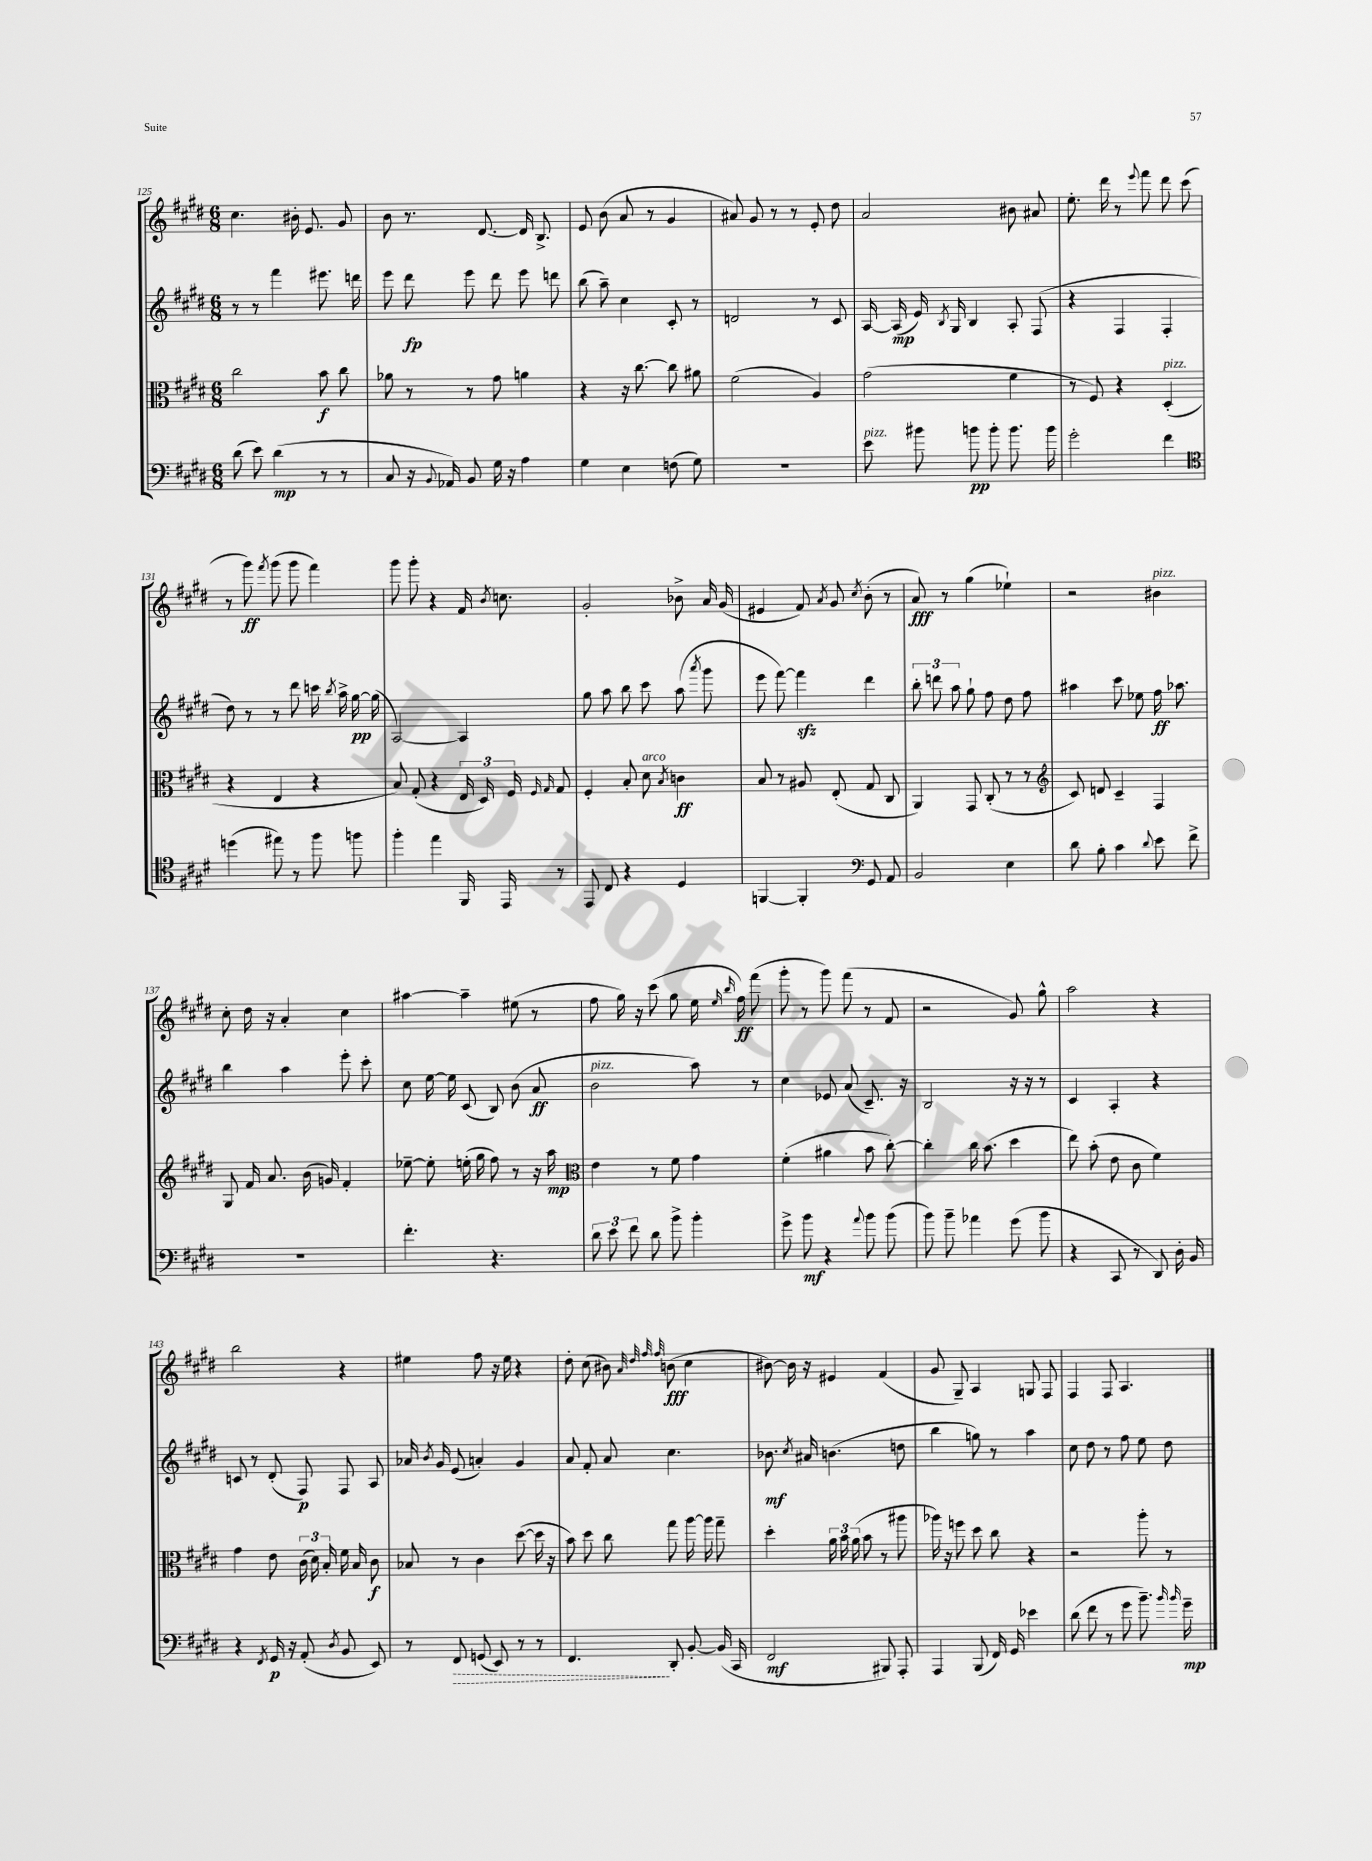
<<
\new StaffGroup <<
\new Staff = "s0" {
    \clef treble \key e \major \numericTimeSignature \time 6/8
    \autoBeamOff cis''4. bis'16-. e'8. gis'8 |
    b'8 r8. dis'8.~ dis'16 b8.-> |
    e'8 b'8( a'8 r8 gis'4 |
    ais'8) gis'8 r8 r8 e'8-. dis''8 |
    a'2 bis'8 ais'8 |
    e''8.-. dis'''16 r8 \appoggiatura { e'''8 } fis'''8 dis'''8 cis'''8( |
    r8 gis'''8\ff) \acciaccatura { fis'''8 } gis'''8( gis'''8 fis'''4) |
    gis'''8 gis'''8-. r4 fis'16 \acciaccatura { b'8 } c''8. |
    gis'2-. bes'8-> a'16 gis'16( |
    eis'4 fis'8) \acciaccatura { a'8 } gis'8 \acciaccatura { cis''8 } b'8-.( r8 |
    a'8\fff) r8 gis''4( ees''4-!) |
    r2 bis'4^\markup { \italic "pizz." } |
    cis''8-. dis''16 r16 a'4-. cis''4 |
    ais''4~ ais''4-- eis''8( r8 |
    fis''8 gis''16) r16 cis'''8( gis''8 e''16 \grace { e''16 b''16 } fis''16\ff) fis'''8( |
    gis'''8-. r8 gis'''8) fis'''8( r8 fis'8 |
    r2 gis'8) gis''8-^ |
    a''2 r4 |
    b''2 r4 |
    eis''4 fis''8 r16 eis''16 r4 |
    dis''8-. cis''8( bis'8) \grace { a'32 dis''32 fis''32 fis''32 } b'8\fff( cis''4 |
    bis'8~) bis'16 r16 eis'4 fis'4( |
    gis'8 gis8--) a4 g8 fis8 |
    fis4 fis8 a4. \bar "|." |
}
\new Staff = "s1" {
    \clef treble \key e \major \numericTimeSignature \time 6/8
    \autoBeamOff r8 r8 fis'''4 eis'''8. d'''16 |
    e'''8 dis'''8\fp e'''8 dis'''8 e'''8 d'''8 |
    b''8( a''8--) cis''4 cis'8-. r8 |
    d'2 r8 cis'8 |
    a16~ a16\mp( e'16) \acciaccatura { b8 } gis16 b4 a8-. fis8( |
    r4 fis4 fis4-. |
    dis''8) r8 r8 dis'''8 c'''16 \acciaccatura { b''8 } a''16-> gis''16~\pp gis''16( |
    a2~) a4 |
    gis''8 a''8 b''8 cis'''8 a''8( \acciaccatura { a'''8 } gis'''8 |
    e'''8 fis'''8~) fis'''4\sfz dis'''4 |
    \tuplet 3/2 { b''8-. d'''8 a''8 } gis''8-! fis''8 dis''8 fis''8 |
    ais''4 cis'''8 ees''8 fis''16\ff aes''8. |
    b''4 a''4 e'''8-. cis'''8-. |
    cis''8 e''16~ e''16 cis'8( b8) b'8( a'8\ff |
    b'2^\markup { \italic "pizz." } a''8) r8 |
    cis''4 ees'8 a'8( cis'8.--) r16 |
    b2 r16 r16 r8 |
    cis'4 a4-. r4 |
    c'8 r8 dis'8-.( fis8\p) fis8 a8 |
    aes'16 \acciaccatura { b'8 } gis'16 e'8( a'4-.) gis'4 |
    a'8 fis'8-. a'8 cis''4. |
    bes'8.\mf \acciaccatura { cis''8 } ais'16 b'4.( d''8 |
    b''4 g''8) r8 a''4 |
    cis''8 dis''8 r8 fis''8 e''8 dis''8 \bar "|." |
}
\new Staff = "s2" {
    \clef alto \key e \major \numericTimeSignature \time 6/8
    \autoBeamOff cis''2 b'8\f cis''8 |
    aes'8 r8 r8 gis'8 a'4 |
    r4 r16 cis''8.~ cis''8 ais'8 |
    fis'2( a4) |
    gis'2( fis'4 |
    r8 fis8) r4 dis4-.^\markup { \italic "pizz." }( |
    r4 e4 r4 |
    b8) gis8-.( r4 \tuplet 3/2 { e16 dis16) fis16 } \grace { fis16 gis16 } gis8 |
    fis4-. b8-. dis'8^\markup { \italic "arco" } \acciaccatura { b8 } c'4\ff |
    b8 r8 ais8 e8-.( gis8 cis8 |
    a,4) gis,8 cis8-.( r8 r8 |
    \clef treble cis'8) d'8 cis'4-- fis4 |
    gis8 fis'16 a'8. b'16( g'16) fis'4-. |
    ees''8~-- ees''8-. e''16-.( gis''16 fis''8) r8 r16 a''16\mp |
    \clef alto e'4 r8 fis'8 gis'4 |
    fis'4-.( ais'4 b'8 cis''8~-.) |
    cis''4-. cis''16 b'8.( dis''4 |
    e''8) b'8-.( e'8 cis'8 fis'4) |
    gis'4 e'8 \tuplet 3/2 { cis'16( dis'16) b16-. } fis'16 b16 cis'8\f |
    bes8 r8 cis'4 dis''8~( dis''16 r16 |
    b'8) dis''8 cis''8 gis''8 a''16~ a''16 gis''8-- |
    dis''4-. \tuplet 3/2 { a'16 b'16 a'16( } b'8 r8 ais''8 |
    aes''16) r16 f''8 dis''8 cis''8 r4 |
    r2 a''8-. r8 \bar "|." |
}
\new Staff = "s3" {
    \clef bass \key e \major \numericTimeSignature \time 6/8
    \autoBeamOff dis'8( e'8) dis'4\mp( r8 r8 |
    cis8 r16 \appoggiatura { b,8 } aes,16) b,8 gis16 r16 a4 |
    gis4 e4 f8( gis8) |
    R2. |
    e'8^\markup { \italic "pizz." } bis'8 b'8\pp b'8-. b'8. b'16 |
    gis'2-. fis'4 |
    \clef tenor d''4( eis''8) r8 fis''8 f''8 |
    fis''4-. e''4 fis,16 e,16 r8 |
    e,8 cis8 r4 dis4 |
    f,4~ f,4-. \clef bass gis,8 a,8 |
    b,2 e4 |
    dis'8 b8-. cis'4 \appoggiatura { dis'8 } e'8 fis'8-> |
    R2. |
    fis'4.-. r4. |
    \tuplet 3/2 { dis'8 e'8 fis'8 } dis'8 b'8-> b'4-. |
    gis'8-> b'8\mf r4 \appoggiatura { a'8 } b'8 b'8( |
    b'8) b'8-- aes'4 gis'8( b'8 |
    r4 cis,8 r8 dis,8) dis16-. b,16 |
    r4 \acciaccatura { fis,8 } gis,16\p r16 a,8-.( \acciaccatura { dis8 } b,8 e,8) |
    r8 \once \override Hairpin.style = #'dashed-line fis,8\> g,8( e,8) r8 r8 |
    fis,4.\! dis,8-. b,8~-. b,16( cis,16 |
    fis,2\mf bis,,8) a,,8-. |
    a,,4 b,,8( fis,16) gis,16 ees'4 |
    dis'8( fis'8 r8 gis'8 b'8.--) \grace { b'16 b'16 } gis'16--\mp \bar "|." |
}
>>
>>
\layout { \context { \Score currentBarNumber = #125 } }
